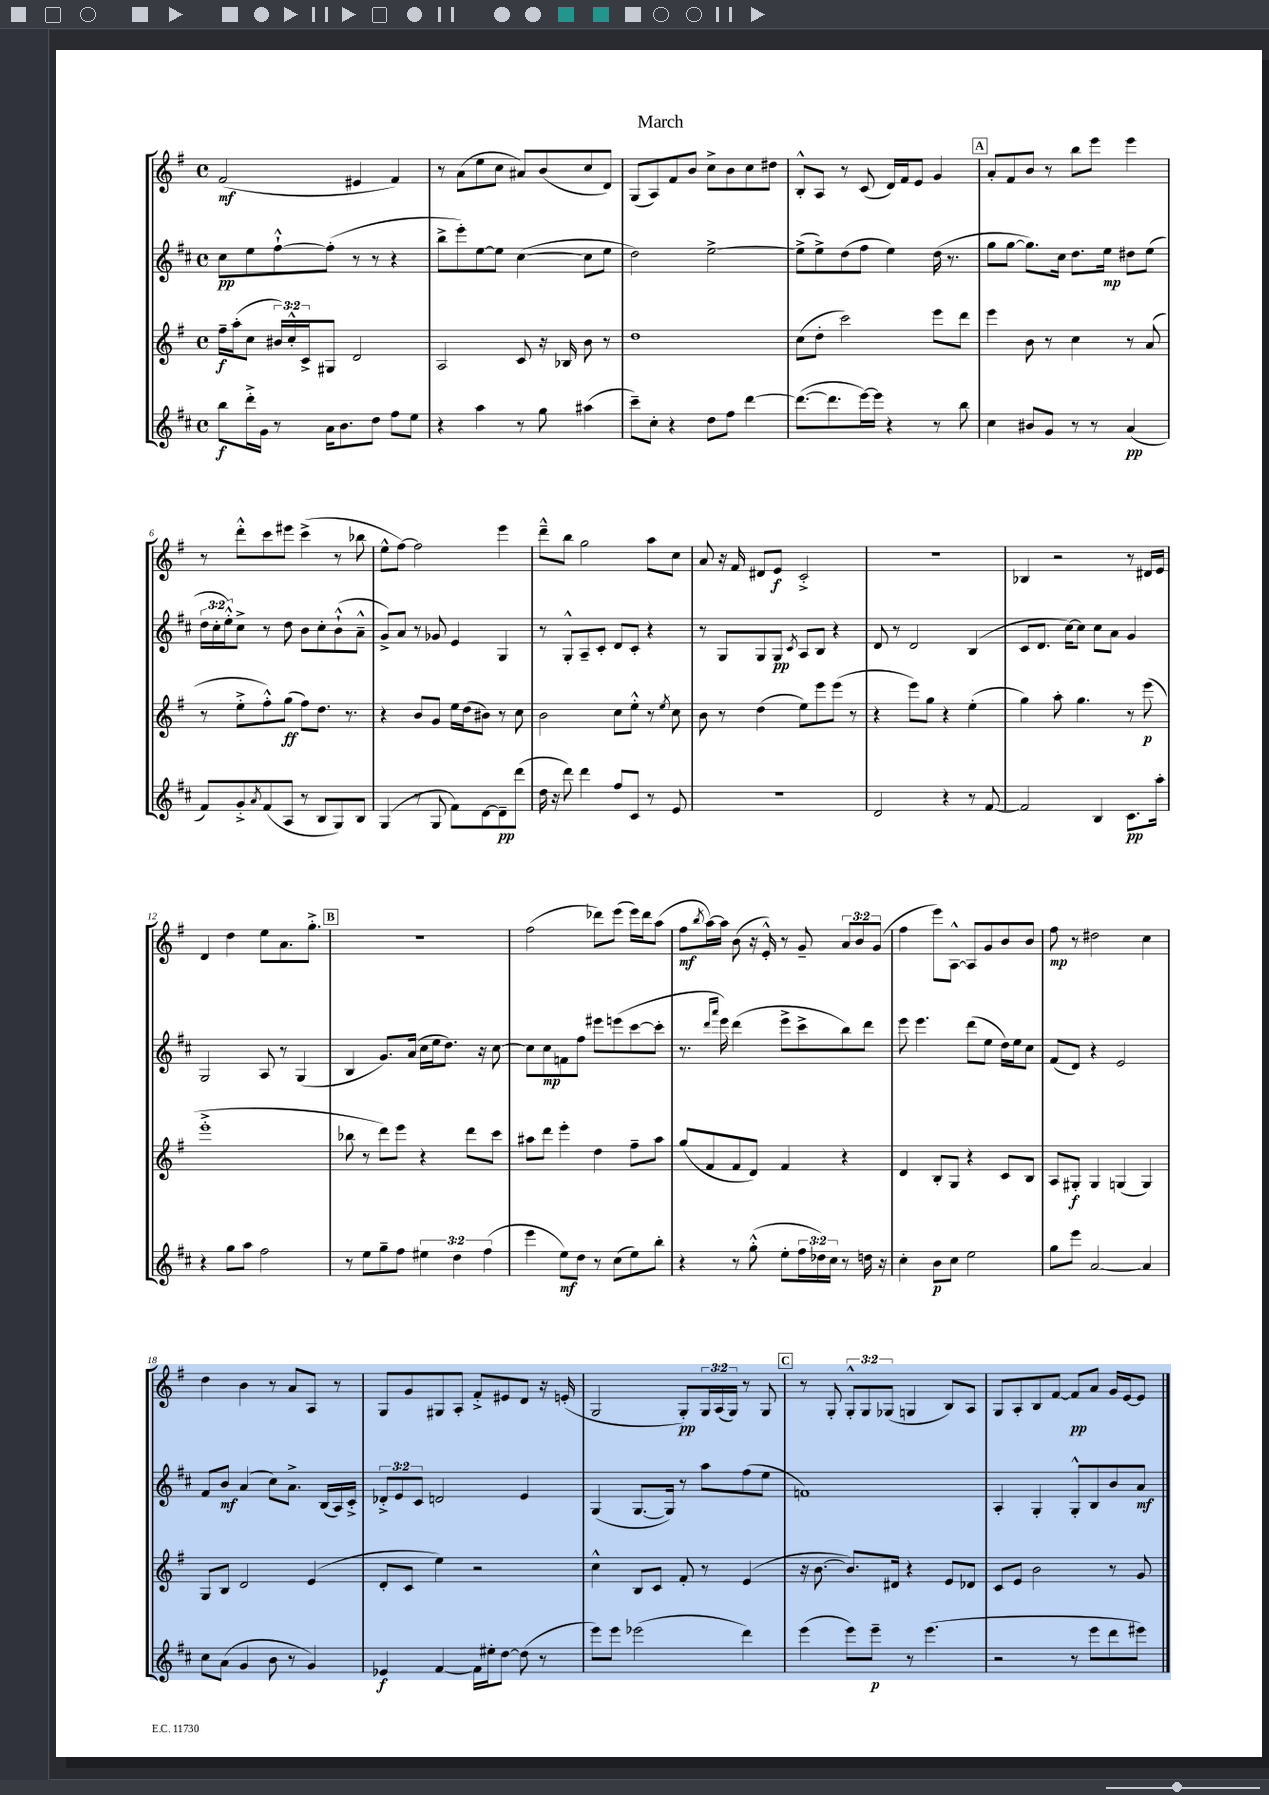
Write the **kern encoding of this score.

**kern	**kern	**kern	**kern
*staff4	*staff3	*staff2	*staff1
*clefG2	*clefG2	*clefG2	*clefG2
*k[f#c#]	*k[f#]	*k[f#c#]	*k[f#]
*M4/4	*M4/4	*M4/4	*M4/4
*met(c)	*met(c)	*met(c)	*met(c)
8bb\L	16ff#~\LL	8cc#\L	(2f#/
.	(16aa'\J	.	.
16ddd'^\L	8cc\J	8ee\	.
16g\JJ	.	.	.
8r	24b#/LL)	[8ff#`^^\	.
.	24cc'^^/	.	.
.	24c^/J	.	.
16a\LK	8G#/J	(8ff#'\]J	.
8.b\	.	.	.
.	2d/	8r	4e#/
8dd\J	.	8r	.
8ff#\L	.	4r	4f#/)
8ee\J	.	.	.
=	=	=	=
4r	2A/	8bb^\L	8r
.	.	8eee'\)	(8a\L
4aa\	.	[8ee\	8ee\
.	.	8ee\]J	8cc\J
8r	8c/	([4cc#\	8a#/L)
8gg\	16r	.	(8b/
.	16B-/	.	.
(4aa#\	8b\	8cc#\]L	8cc/
.	8r	8ee\J	8d/J)
=	=	=	=
8ccc#~\L)	1dd	2dd\)	(8G/L
8cc#'\J	.	.	8A/)
4r	.	.	8f#/
.	.	.	8b/J
8dd\L	.	[2ee^\	8cc^\L
8ff#\J	.	.	8b\
[4ddd\	.	.	8cc\
.	.	.	8dd#\J
=	=	=	=
(8.ddd\_L	(8cc\L	(8ee^\]L	8B'^^/L
.	8dd'\J	8ee^\)	8A/J
8.ddd\]	.	.	.
.	2ccc\)	(8dd\	8r
[16eee\L)	.	8ff#\J	(8c/
16eee\]JJ	.	.	.
4r	.	4ee\)	16d/LL)
.	.	.	16f#/J
.	.	.	8e/J
8r	8eee\L	(16dd\	4g/
.	.	8.r	.
8bb\	8ddd\J	.	.
=	=	=	=
4cc#\	4eee\	8gg\L	8a'/L
.	.	[8gg\J	8f#/
8b#/L	8b\	8.gg\]L)	8b/J
8g/J	8r	.	8r
.	.	16cc#\Jk	.
8r	4cc\	8.dd\L	8bb\L
8r	.	.	8eee\J
.	.	16ee\Jk	.
(4a/	8r	8dd#\L	4eee\
.	(8a/	(8ee\J	.
=	=	=	=
8f#/L)	8r	24dd\LL	8r
.	.	24cc#'\	.
.	.	24ee'^^\J)	.
8g'^/	8ee'^\L	8cc#^\J	8ddd'^^\L
8qa/	.	.	.
(8f#/	8ff#'^^\)	8r	8ccc\
8A/J	(8gg\J	8dd\	8eee#\J
8r	8ff#\L)	8b\L	(4ccc^\
8B/L	8.dd\J	8cc#'\	.
8G/)	.	(8b`^^\	8r
.	8.r	.	.
8B/J	.	8a~^^\J	8bb-\
=	=	=	=
(4G/	4r	8g^/L)	8ee^^\L
.	.	8a/J	[8ff#\J)
8r	8b/L	8r	2ff#\]
8G/	8g/J	8g-/	.
8f#\L)	16ee\LL	4e/	.
.	(16dd\J	.	.
[8d\	8b#\J)	.	.
8d~\]	8r	4G/	4eee\
(8ddd\J	8cc\	.	.
=	=	=	=
16dd\	2b\	8r	8ddd~^^\L
16r	.	.	.
8ddd\)	.	8G'^^/L	8bb\J
4ddd\	.	8A~/	2gg\
.	.	8c#'/J	.
8ff#/L	8cc\L	8d/L	.
8c#/J	8ee'^^\J	8c#'/J	.
8r	8r	4r	8aa\L
.	8qee/	.	.
8e/	8cc\	.	8cc\J
=	=	=	=
1r	8b\	8r	8a/
.	8r	8G/L	16r
.	.	.	16f#/
.	(4dd\	8G/	8d#/L
.	.	8G/J	8e/J
.	.	8qc#/	.
.	8ee\L)	8A/L	2c'^/
.	8eee\	8B/J	.
.	(8eee\J	4r	.
.	8r	.	.
=	=	=	=
2d/	4r	8d/	1r
.	.	8r	.
.	8eee\L)	2d/	.
.	8gg\J	.	.
4r	4r	.	.
8r	(4ee'\	(4B/	.
[8f#/	.	.	.
=	=	=	=
2f#/]	4gg\)	8c#/L	4B-/
.	.	8.d/J	.
.	8aa'\	.	2r
.	.	[16cc#\LK)	.
.	4.gg\	8cc#\]J	.
4B/	.	8cc#\L	.
.	.	8a\J	.
8.c#\L	8r	4g/	8r
.	(8eee\	.	16d#/LL
16aa'\Jk	.	.	16e/JJ
=	=	=	=
4r	1eee'^	2G/	4d/
8gg\L	.	.	4dd\
8aa\J	.	.	.
2ff#\	.	8A/	8ee\L
.	.	8r	8.a\
.	.	(4G/	.
.	.	.	8.gg'^\J
=	=	=	=
8r	8bb-\	4B/	1r
8ee\L	8r	.	.
8gg~\	8ddd\L)	8.g/L)	.
8ff#\J	8eee\J	.	.
.	.	(16a/Jk	.
6ee#\	4r	16cc#\LL	.
.	.	16ee\J	.
.	.	8.dd\J)	.
6dd\	.	.	.
.	8ddd\L	.	.
.	.	16r	.
(6ff#\	.	.	.
.	8ccc\J	[8cc#\	.
=	=	=	=
4eee\	8aa#\L	8cc#\]L	(2ff#\
.	8ddd\J	8cc#\	.
8ee\L)	4eee'\	8f\	.
8dd\J	.	8ff#\J	.
8r	4dd\	8eee#\L	8ddd-\L)
(8cc#\L	.	(8eee\	(8eee\J
8ee\)	8ff#~\L	[8ccc#\	16eee\LL)
.	.	.	16ddd-\J
8bb'\J	8aa#\J	8ccc#'\]J	(8aa\J
=	=	=	=
4r	(8gg/L	8.r	8ff#\L
.	.	.	8qbb/
.	8f#/	.	[16aa\L)
.	.	16qqddd/LL	.
.	.	16qqaaa/JJ	.
.	.	16eee\)	16aa\]JJ
8r	8f#/	(4ddd\	(8b\
(8gg'^^\	8d/J)	.	16r
.	.	.	16e'^^/)
8ee'\L	4f#/	8eee^\L	8r
24ff#\L	.	8ccc#^\	8g~/
24dd-\)	.	.	.
24cc#\JJ	.	.	.
8r	4r	8bb\)	12a/L
.	.	.	12b/
16dd\	.	8ddd\J	.
.	.	.	(12g/J
16r	.	.	.
=	=	=	=
4cc#'\	4d/	8eee\	4ff#\
.	.	4.eee\	.
8b\L	8B'/L	.	8eee\L)
8cc#\J	8G/J	.	[8A^^\J
2ee\	4r	(8ddd\L	8A/]L
.	.	8ee\J	8g/
.	8c/L	16dd\LL)	8b/
.	.	16ee\J	.
.	8B/J	8cc#\J	8b/J
=	=	=	=
8gg\L	8A/L	(8f#/L	8ff#\
8eee\J	8G#'/J	8d/J)	8r
[2a/	4G#/	4r	2dd#\
.	(4G/	2e/	.
4a/]	4G/)	.	4cc\
=	=	=	=
8cc#\L	8G/L	8f#/L	4dd\
(8a\J	8B/J	8b/J	.
4g/	2d/	(4a/	4b\
8b\	.	8cc#\L)	8r
8r	.	8.a^\J	8a/L
4g/)	(4e/	.	8A/J
.	.	(16B/LL	.
.	.	16A/)	8r
.	.	16c#'^/JJ	.
=	=	=	=
4e-/	8d'/L	12d-'^/L	8G/L
.	.	12e/	.
.	8c/J	.	8g/
.	.	12c#/J	.
[4f#/	4ee\)	2d/	8G#/
.	.	.	8A'/J
16f#\]LL	2r	.	8f#'^/L
16ee#'\J	.	.	.
[8dd\J	.	.	8e#/
(8dd\]	.	4e/	8d/J
8r	.	.	16r
.	.	.	(16e'/
=	=	=	=
8eee\L)	4cc^^\	(4G/	2G/
8eee\J	.	.	.
(2eee-\	8B/L	[8.G/L	.
.	8c/J	.	.
.	.	16G/]Jk)	.
.	8f#'/	8r	8G'/L)
.	8r	8aa\L	24G/L
.	.	.	(24A/
.	.	.	24G/JJ)
4ddd\)	(4e/	(8ff#\	8r
.	.	8ee\J	8G/
=	=	=	=
(4eee\	16r	1f)	8r
.	[8.b\	.	.
.	.	.	8G'/
8eee\L)	8.b/]L)	.	12G'^^/L
.	.	.	12G/
8eee~\J	.	.	.
.	.	.	(12G-/J
.	16d#/Jk	.	.
8r	4r	.	4G/
(4.eee\	.	.	.
.	8e/L	.	8B/L)
.	8d-/J	.	8A/J
=	=	=	=
2r	8c/L	4A'/	8G/L
.	8e/J	.	8A'/
.	2b\	4G'/	8B/
.	.	.	[8f#/J
8r	.	8G'^^/L	8f#/]L
8eee\L	.	8B/	8a/J
8ddd\	8r	8b/	16g/LL
.	.	.	[16e/J
8eee#\J)	8g/	8a/J	8e/]J
==	==	==	==
*-	*-	*-	*-
